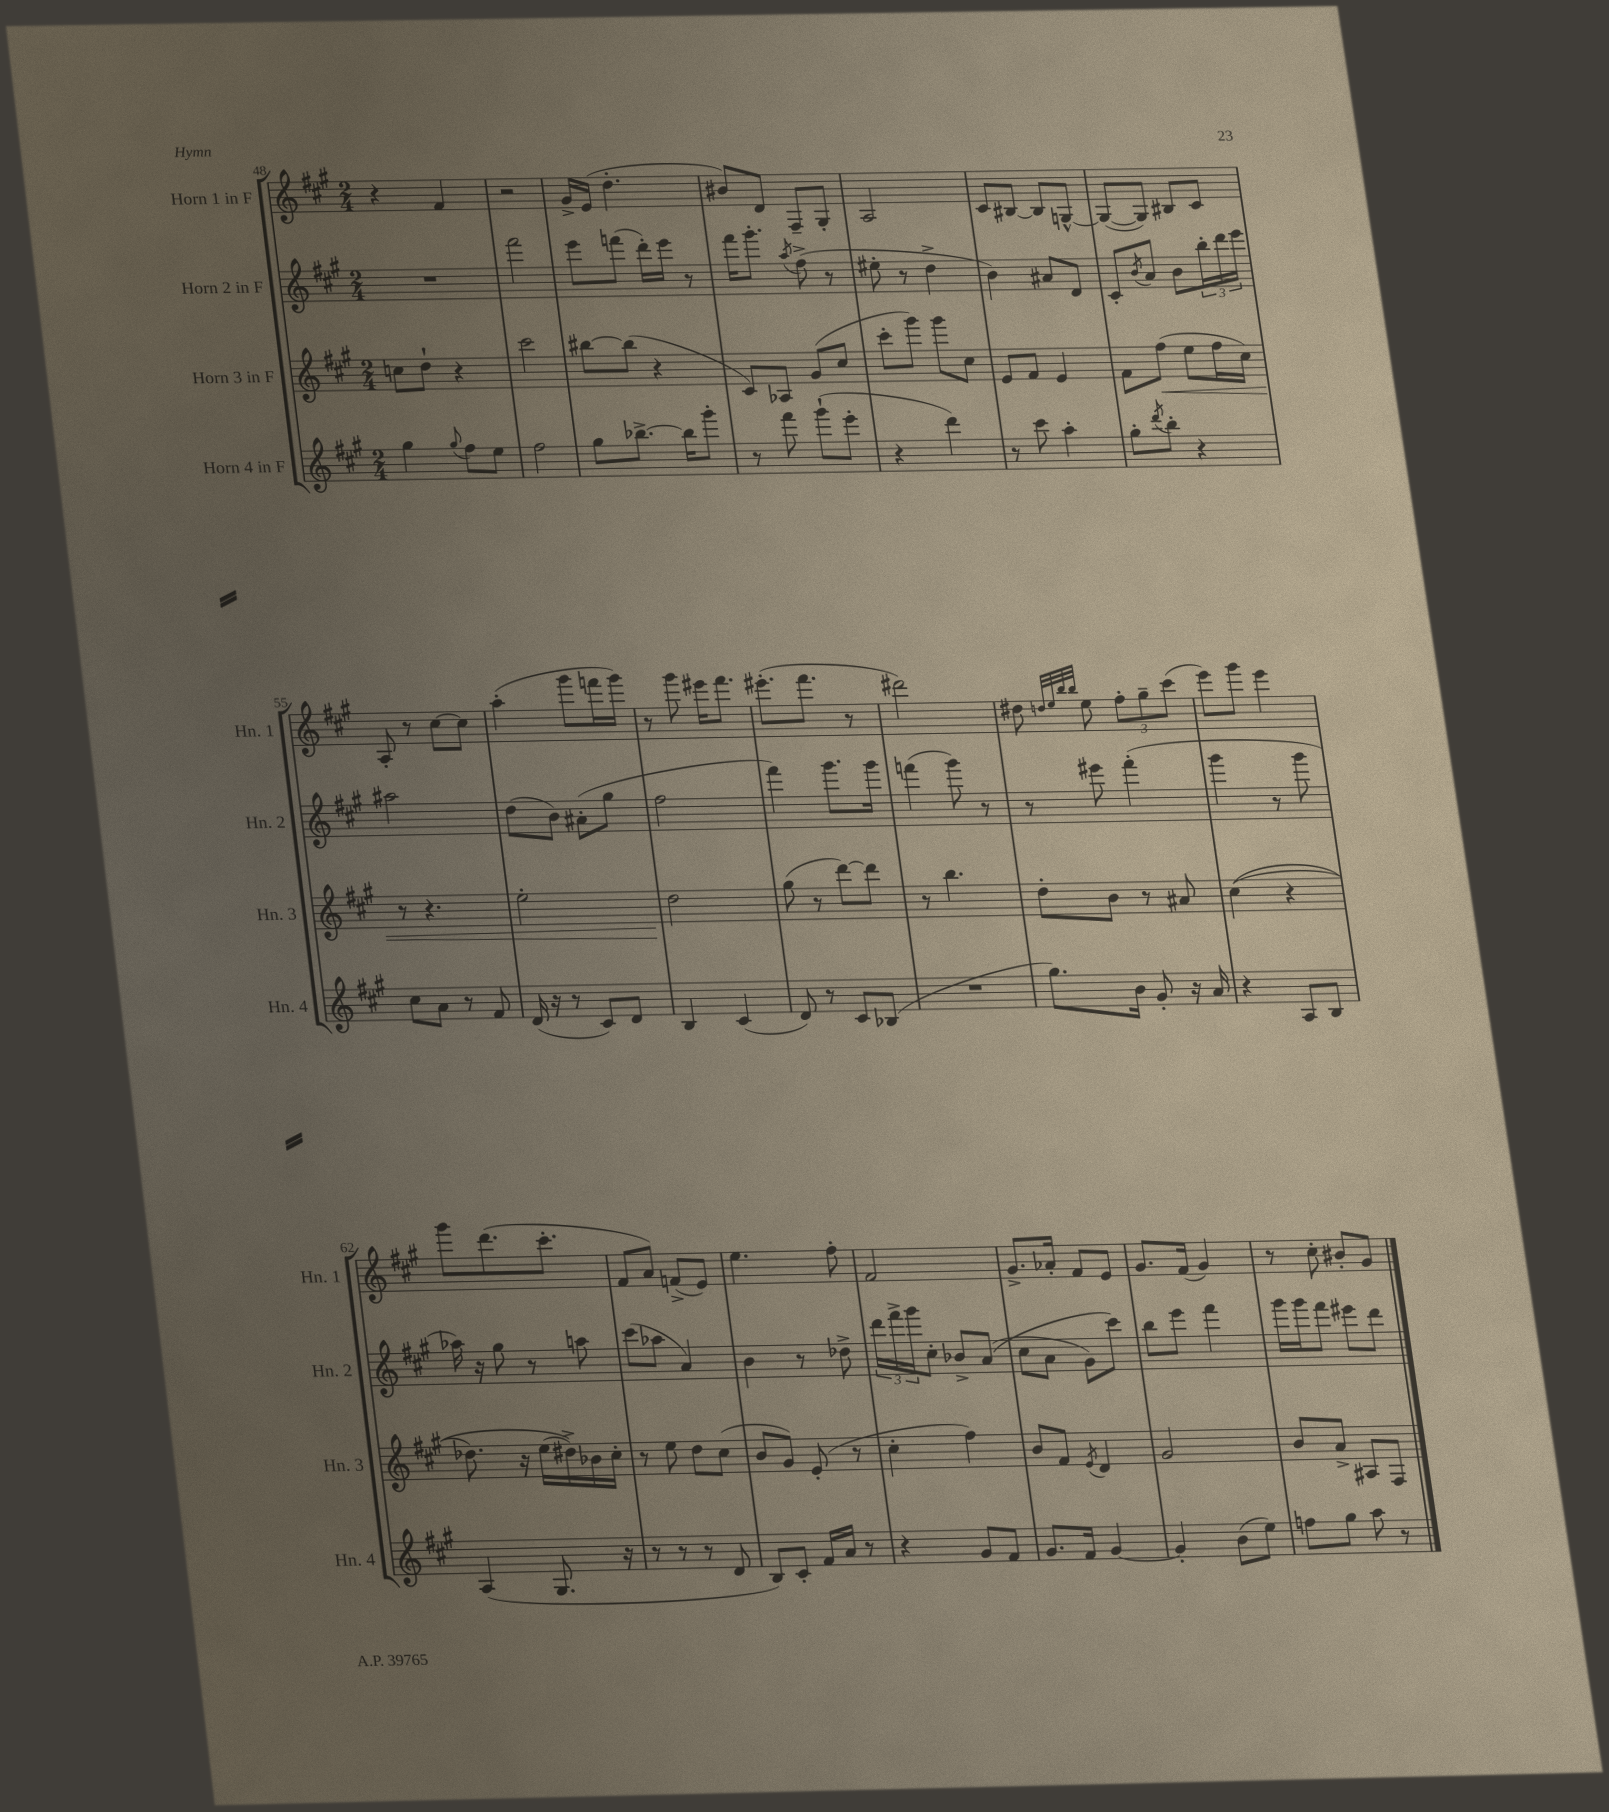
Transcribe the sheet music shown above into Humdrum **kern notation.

**kern	**kern	**kern	**kern
*staff4	*staff3	*staff2	*staff1
*clefG2	*clefG2	*clefG2	*clefG2
*k[f#c#g#]	*k[f#c#g#]	*k[f#c#g#]	*k[f#c#g#]
*M2/4	*M2/4	*M2/4	*M2/4
4gg#\	8cc\L	2r	4r
.	8dd`\J	.	.
8qqgg#/	.	.	.
8ff#\L	4r	.	4f#/
8ee\J	.	.	.
=	=	=	=
2ff#\	2ccc#\	2fff#\	2r
=	=	=	=
8gg#\L	[8bb#\L	8eee\L	16g#^/LL
.	.	.	(16e/JJ
[8.bb-^\J	(8bb#\]J	(8fff\J	4.dd'\
.	4r	16ddd'\LL)	.
16bb-\]LK	.	16eee\JJ	.
8ggg#'\J	.	8r	.
=	=	=	=
8r	8c#/L)	16fff#\LK	8b#/L)
.	.	8.ggg#'\J	.
8fff#\	8A-/J	.	8d/J
.	.	8qaa/	.
(8ggg#`\L	(8g#/L	(8ff#^\	8F#~/L
8eee'\J	8cc#/J	8r	8G#'/J
=	=	=	=
4r	8ccc#'\L	8ee#'\	2A/
.	8ggg#\J)	8r	.
4ddd\)	8ggg#\L	4dd^\	.
.	8cc#\J	.	.
=	=	=	=
8r	8e/L	4b\)	8c#/L
8ccc#\	8f#/J	.	[8B#/J
4aa'\	4e/	8a#/L	8B#/]L
.	.	8d/J	[8G^^/J
=	=	=	=
8gg#'\L	8f#\L	8c#'/L	(8G/_L
8qddd/	.	8qb/	.
8bb'\J	(8ff#\J	8a/J	8G/]J)
4r	8ee\L	8b\L	8B#/L
.	16ff#\L	24bb'\L	8c#/J
.	.	24ddd\	.
.	16cc#\JJ)	.	.
.	.	24eee\JJ	.
=	=	=	=
8cc#\L	8r	2aa#\	8A'/
8a\J	4.r	.	8r
8r	.	.	[8cc#\L
8f#/	.	.	8cc#\]J
=	=	=	=
(16d/	2ee'\	(8dd\L	(4aa'\
16r	.	.	.
8r	.	8b\J)	.
8c#/L)	.	(8a#'\L	8ggg#\L
8d/J	.	8gg#\J	16fff\L
.	.	.	16ggg#\JJ)
=	=	=	=
4B/	2dd\	2ff#\	8r
.	.	.	8ggg#\
(4c#/	.	.	16eee#\LK
.	.	.	8.fff#\J
=	=	=	=
8d/)	(8gg#\	4fff#\)	(8.eee#'\L
8r	8r	.	.
.	.	.	8.fff#\J
8c#/L	[8ddd\L)	8.ggg#\L	.
(8B-/J	8ddd\]J	.	8r
.	.	16ggg#\Jk	.
=	=	=	=
2r	8r	(4fff\	2ddd#\)
.	4.bb\	.	.
.	.	8ggg#\)	.
.	.	8r	.
=	=	=	=
8.gg#\L)	8dd'\L	8r	8dd#\
.	.	.	32qqdd/LLL
.	.	.	32qqee/
.	.	.	32qqbb/
.	.	.	32qqbb/JJJ
.	8b\J	8eee#\	8ee\
16b\Jk	.	.	.
8g#'/	8r	(4fff#'\	12ff#'\L
.	.	.	12gg#~\
16r	8a#/	.	.
.	.	.	(12ccc#\J
16a/	.	.	.
=	=	=	=
4r	&((4cc#\	4ggg#\	8eee\L)
.	.	.	8ggg#\J
8A/L	4r	8r	4eee\
8B/J	.	8ggg#\	.
=	=	=	=
(4A/	8.dd-\)	16aa-\)	8ggg#\L
.	.	16r	.
.	.	8gg#\	(8.ddd\
.	16r	.	.
8.G#/	(16ee\LL	8r	.
.	16dd#^\)&)	.	8.ccc#'\J
.	16b-\	8aa\	.
16r	16cc#'\JJ	.	.
=	=	=	=
8r	8r	(8ccc#\L	8f#/L
8r	8ee\	8aa-\J	8a/J)
8r	8dd\L	4a/)	(8f^/L
8d/	(8cc#\J	.	8e/J)
=	=	=	=
8B/L)	8b/L	4b\	4.ee\
8c#'/J	8g#/J)	.	.
16f#/LL	(8e'/	8r	.
16a/JJ	.	.	.
8r	8r	8dd-^\	8ff#'\
=	=	=	=
4r	4cc#'\	24ddd\LL	2f#/
.	.	24fff#^\	.
.	.	24ggg#\J	.
.	.	8cc#'\J	.
8g#/L	4ff#\)	8b-^/L	.
8f#/J	.	&((8a/J	.
=	=	=	=
8.g#/L	8b/L	8cc#\L	8.g#^/L
.	8f#/J	8a\J	.
16f#/Jk	.	.	16a-'/Jk
.	8qe/	.	.
[4g#/	4d/	8g#\L)	8f#/L
.	.	8ccc#\J&)	8e/J
=	=	=	=
4g#'/]	2g#/	8bb\L	8.g#/L
.	.	8eee\J	.
.	.	.	(16f#/Jk
(8b\L	.	4fff#\	4g#/)
8ee\J)	.	.	.
=	=	=	=
8ff\L	8b/L	16ggg#\LL	8r
.	.	16ggg#\J	.
8gg#\J	8a^/J	8fff#\J	8cc#'\
8aa\	8A#/L	8eee#\L	8b#'/L
8r	8F#/J	8ddd\J	8g#/J
==	==	==	==
*-	*-	*-	*-
